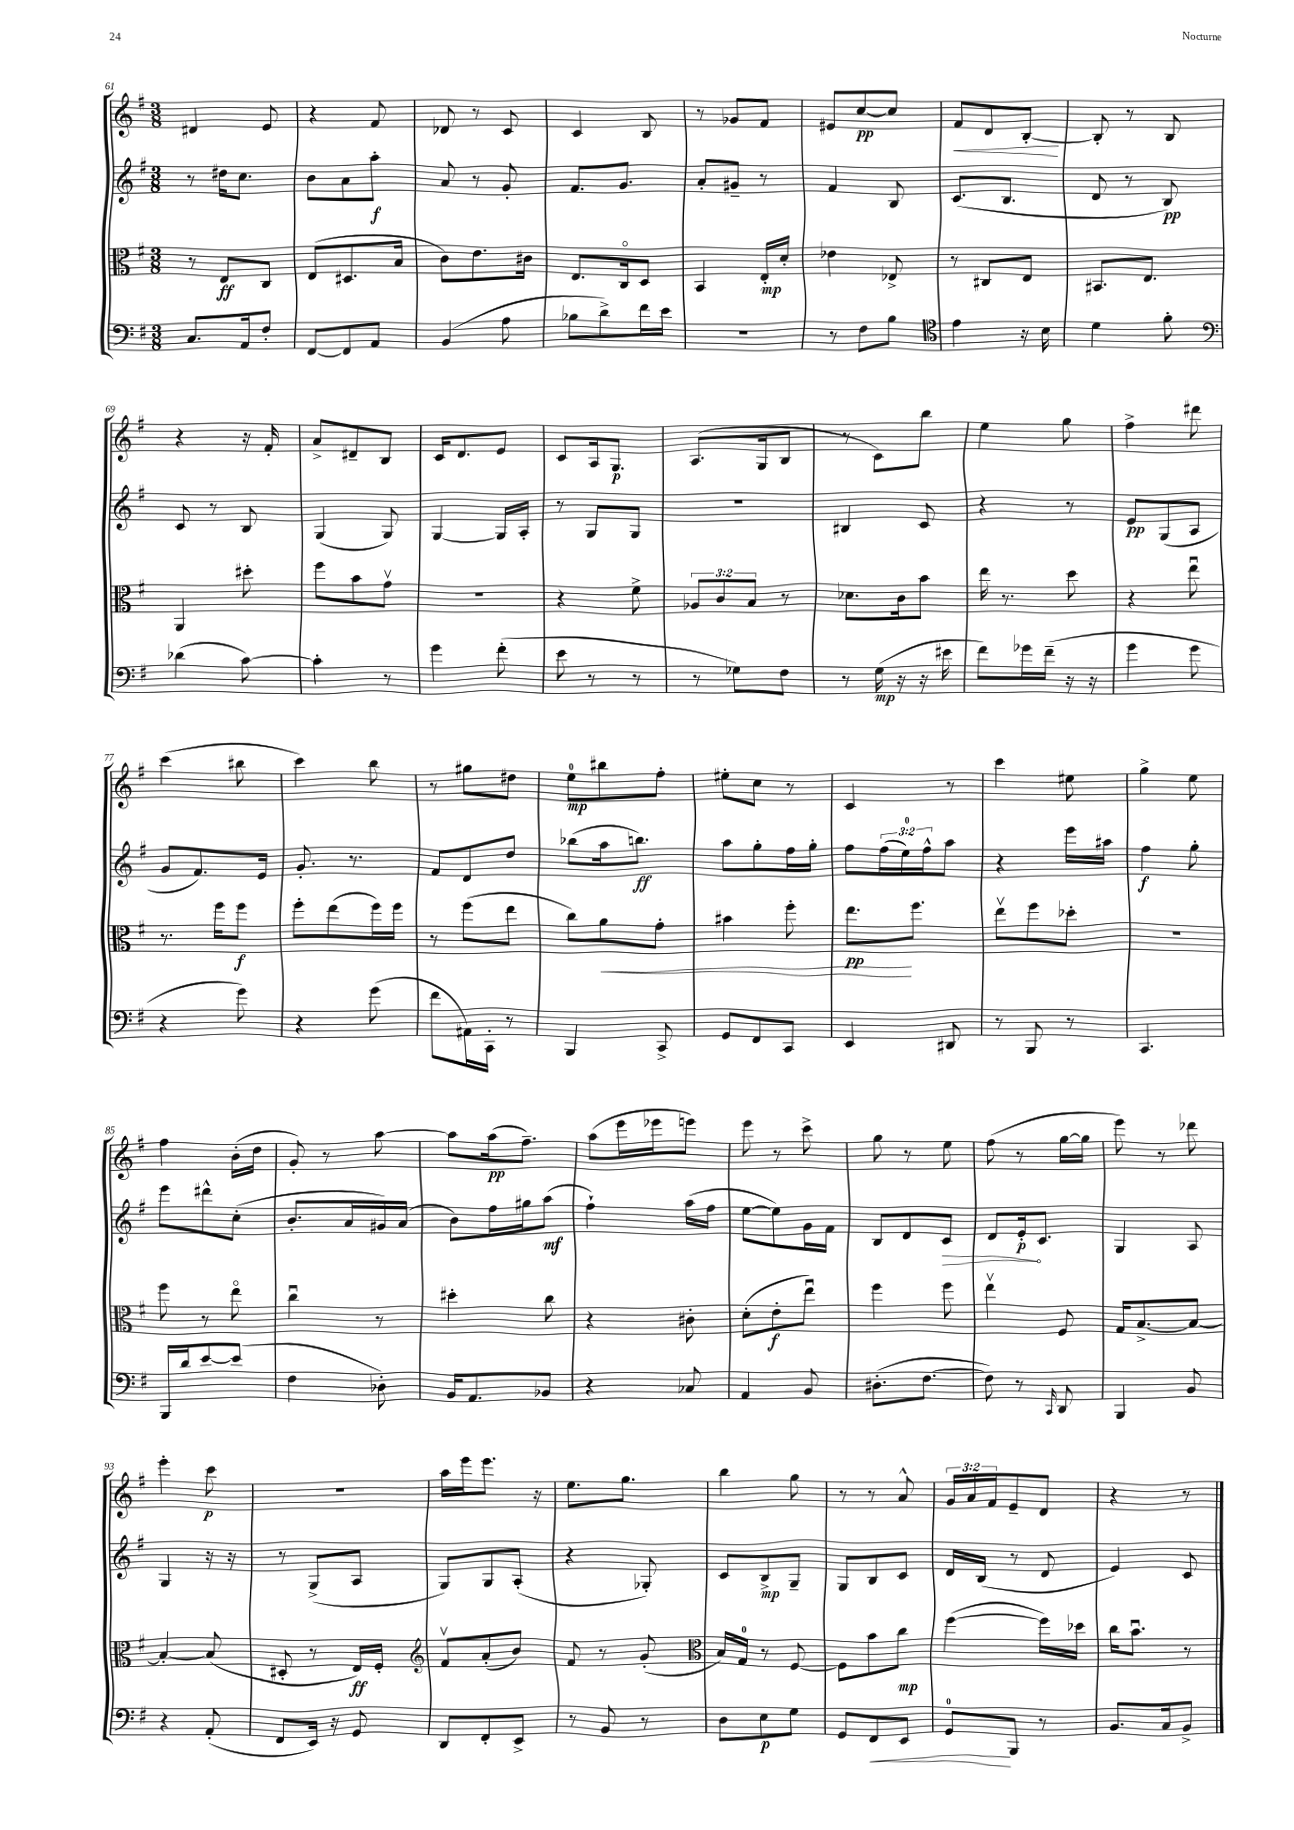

**kern	**kern	**kern	**kern
*staff4	*staff3	*staff2	*staff1
*clefF4	*clefC3	*clefG2	*clefG2
*k[f#]	*k[f#]	*k[f#]	*k[f#]
*M3/8	*M3/8	*M3/8	*M3/8
8.C	8r	8r	4d#
.	8E	16dd#	.
16AA	.	8.cc	.
8F#'	8C	.	8e
=	=	=	=
[8FF#	(8E	8b	4r
8FF#]	8.D#	8a	.
8AA	.	8aa'	8f#
.	16B	.	.
=	=	=	=
(4BB	8c)	8a	8d-
.	8.e	8r	8r
8A	.	8g'	8c
.	16c#	.	.
=	=	=	=
8B-	8.E	8.f#	4c
8d^)	.	.	.
.	16Co	8.g	.
16f#	8D	.	8B
16e	.	.	.
=	=	=	=
4.r	4BB	8a'	8r
.	.	8g#~	8g-
.	16E'	8r	8f#
.	16d'	.	.
=	=	=	=
8r	4e-	4f#	8e#
8F#	.	.	[8cc
8B	8E-^	8B	8cc]
=	=	=	=
*clefC4	*	*	*
4e	8r	(8.c	8f#
.	8C#	.	8d
.	.	8.B	.
16r	8E	.	[8B'
16B	.	.	.
=	=	=	=
4d	8.BB#	8d	8B']
.	.	8r	8r
.	8.E	.	.
8f#'	.	8B)	8B
=	=	=	=
*clefF4	*	*	*
(4d-	4AA	8c	4r
.	.	8r	.
[8c)	8dd#'	8B	16r
.	.	.	16f#'
=	=	=	=
4c']	8ff#	(4G	8a^
.	8b	.	8d#~
8r	8gv	8G)	8B
=	=	=	=
4g	4.r	[4G	16c
.	.	.	8.d
(8f#'	.	16G]	8e
.	.	16A'	.
=	=	=	=
8e	4r	8r	8c
8r	.	8G	16A
.	.	.	8.G
8r	8f#^	8G	.
=	=	=	=
8r	12A-	4.r	(8.A
.	12c	.	.
8G-)	.	.	.
.	12B	.	.
.	.	.	16G
8F#	8r	.	8B
=	=	=	=
8r	8.d-	4B#	8r
(16G	.	.	8c)
16r	16c	.	.
16r	8b	8c	8bb
16e#	.	.	.
=	=	=	=
8f#)	16ee	4r	4ee
.	8.r	.	.
16g-	.	.	.
(16f#~	.	.	.
16r	8dd	8r	8gg
16r	.	.	.
=	=	=	=
4g	4r	8e	4ff#^
.	.	(8G	.
8g	8eeu	8A	8ddd#
=	=	=	=
4r	8.r	8g	(4ccc
.	.	8.f#)	.
.	16ff#	.	.
8g)	8ff#	.	8bb#
.	.	16e	.
=	=	=	=
4r	8ff#'	8.g'	4ccc)
.	(8ee	.	.
.	.	8.r	.
(8g	16ff#)	.	8bb
.	16ff#	.	.
=	=	=	=
8f#	8r	8f#	8r
16AA#)	(8ff#	8d	8gg#
16CC'	.	.	.
8r	8ee	8dd	8dd#
=	=	=	=
4BBB	8cc)	(8bb-	8ee
.	8a	16aa	8bb#
.	.	8.bb)	.
8CC^	8g'	.	8ff#'
=	=	=	=
8GG	4b#	8aa	8ee#'
8FF#	.	8gg'	8cc
8CC	8ff#'	16ff#	8r
.	.	16gg'	.
=	=	=	=
4EE	8.ee	8ff#	4c
.	.	(24ff#	.
.	.	24ee)	.
.	8.ff#	.	.
.	.	24ff#^^	.
8DD#	.	8aa	8r
=	=	=	=
8r	8eev	4r	4ccc
8BBB	8ff#	.	.
8r	8dd-'	16eee	8ee#
.	.	16aa#	.
=	=	=	=
4.CC	4.r	4ff#	4gg^
.	.	8gg'	8ee
=	=	=	=
16BBB	8ff#	8eee	4ff#
16d	.	.	.
[8e	8r	8ddd#^^	.
(8e]	8eeo	(8cc'	(16b'
.	.	.	16dd
=	=	=	=
4F#	4ccu	8.b'	8g')
.	.	.	8r
.	.	16a	.
8D-')	8r	16g#)	[8aa
.	.	(16a	.
=	=	=	=
16BB	4dd#'	8b)	8aa]
8.AA	.	.	.
.	.	16ff#	(16aa
.	.	16gg#	8.ff#~)
8BB-	8cc	(8aa	.
=	=	=	=
4r	4r	4ff#`)	(8aa
.	.	.	16eee
.	.	.	16eee-
8C-	8c#'	(16aa	8eee)
.	.	16ff#	.
=	=	=	=
4AA	(8d'	[8ee	8eee
.	8e'	8ee])	8r
8BB	8eeu)	16g	8ccc^
.	.	16f#	.
=	=	=	=
(8.D#'	4ff#	8B	8gg
.	.	8d	8r
[8.F#	.	.	.
.	8ff#	8c	8ee
=	=	=	=
8F#])	4eev	8d	(8ff#
8r	.	16e'	8r
.	.	8.c	.
16qqCC	.	.	.
8DD	8F#	.	[16gg
.	.	.	16gg]
=	=	=	=
4BBB	16G	4G	8eee)
.	[8.B^	.	.
.	.	.	8r
8BB	8B_	8A	8ddd-
=	=	=	=
4r	4B'_	4G	4eee'
(8AA'	(8B]	16r	8ccc
.	.	16r	.
=	=	=	=
8FF#	8D#'	8r	4.r
16EE)	8r	(8G^	.
16r	.	.	.
8GG	16E)	8A	.
.	16F#'	.	.
=	=	=	=
*	*clefG2	*	*
8DD	8f#v	8G)	16aa
.	.	.	16eee
8FF#'	(8a'	8G	8.eee
8EE^	8b)	(8A'	.
.	.	.	16r
=	=	=	=
8r	8f#	4r	8.ee
8BB	8r	.	.
.	.	.	8.gg
8r	(8g'	8G-')	.
=	=	=	=
*	*clefC3	*	*
8D	16B)	8c	4bb
.	16G	.	.
8E	8r	8B^	.
8G	[8F#	8G~	8gg
=	=	=	=
8GG	8F#]	8G	8r
8FF#	8b	8B	8r
8EE	8cc	8c	8a^^
=	=	=	=
8GG	([4ff#	16d	24g
.	.	.	24a
.	.	(16B	.
.	.	.	24f#
8BBB	.	8r	8e~
8r	16ff#])	8d	8d
.	16dd-	.	.
=	=	=	=
8.BB	16cc	4e)	4r
.	8.bu	.	.
16C	.	.	.
8BB^	8r	8c	8r
==	==	==	==
*-	*-	*-	*-
